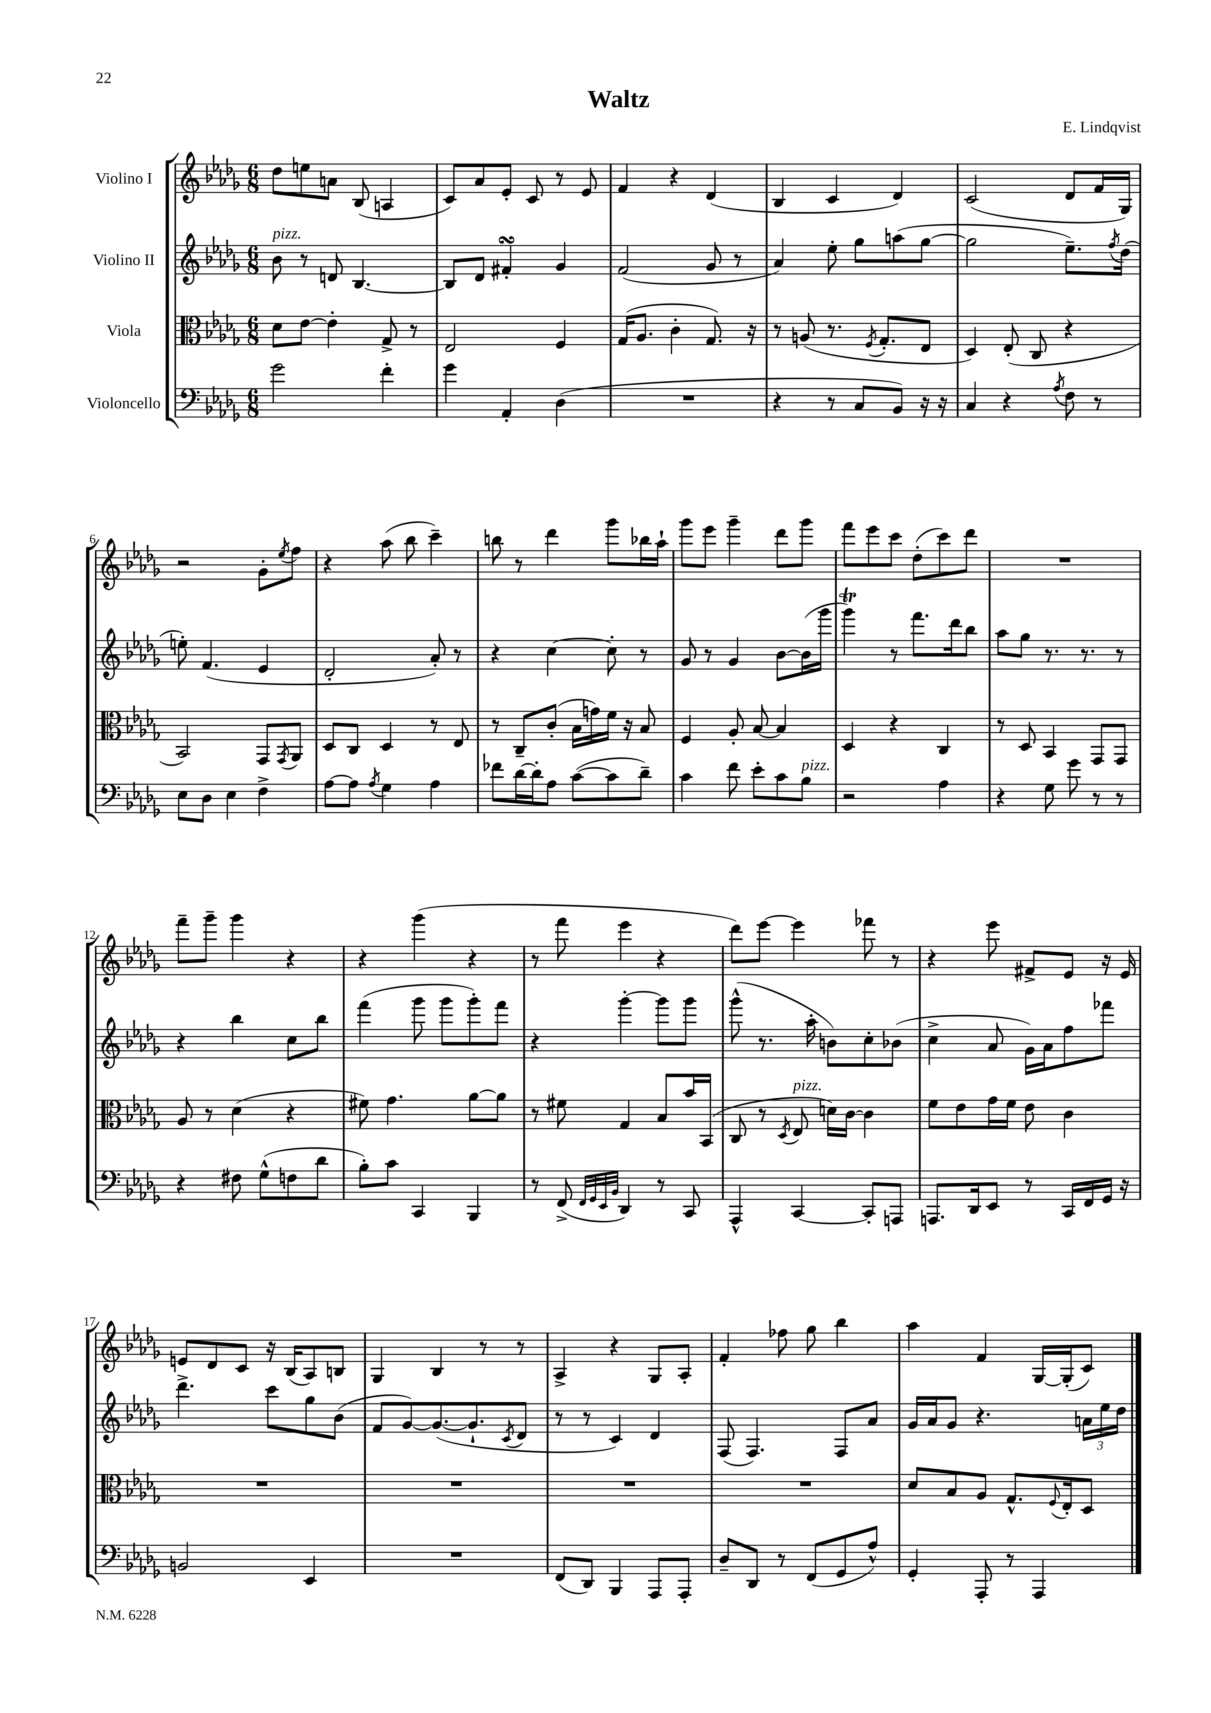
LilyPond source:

\header { title = "Waltz" composer = "E. Lindqvist" }
<<
\new StaffGroup <<
\new Staff = "s0" \with { instrumentName = "Violino I" } {
    \clef treble \key des \major \numericTimeSignature \time 6/8
    des''8 e''8 a'8 bes8( a4 |
    c'8) aes'8 ees'8-. c'8 r8 ees'8 |
    f'4 r4 des'4( |
    bes4 c'4 des'4) |
    c'2( des'8 f'16 ges16) |
    r2 ges'8-. \acciaccatura { ees''8 } f''8 |
    r4 aes''8( bes''8 c'''4--) |
    b''8 r8 des'''4 ges'''8 bes''16 aes''16-! |
    ges'''8 ees'''8 ges'''4-- des'''8 ges'''8 |
    f'''8 ees'''8 c'''8 des''8-.( c'''8) des'''8 |
    R2. |
    f'''8-- ges'''8-- ges'''4 r4 |
    r4 ges'''4( r4 |
    r8 f'''8 ees'''4 r4 |
    des'''8) ees'''8~ ees'''4 fes'''8 r8 |
    r4 ees'''8 fis'8-> ees'8 r16 ees'16 |
    e'8 des'8 c'8 r16 bes16( aes8) b8 |
    ges4 bes4 r8 r8 |
    aes4-> r4 ges8 aes8-. |
    f'4-. fes''8 ges''8 bes''4 |
    aes''4 f'4 ges16~ ges16-.( c'8) \bar "|." |
}
\new Staff = "s1" \with { instrumentName = "Violino II" } {
    \clef treble \key des \major \numericTimeSignature \time 6/8
    bes'8^\markup { \italic "pizz." } r8 d'8 bes4.~ |
    bes8 des'8 fis'4-.\turn ges'4 |
    f'2( ges'8 r8 |
    aes'4) ees''8-. ges''8 a''8( ges''8~ |
    ges''2 ees''8.--) \acciaccatura { f''8 } des''16( |
    e''8-.) f'4.( ees'4 |
    des'2-. aes'8-.) r8 |
    r4 c''4~ c''8-. r8 |
    ges'8 r8 ges'4 bes'8~ bes'16( ges'''16 |
    ges'''4\trill) r8 f'''8. des'''16 bes''8 |
    aes''8 ges''8 r8. r8. r8 |
    r4 bes''4 c''8 bes''8 |
    f'''4( ges'''8 ges'''8 ges'''8-.) f'''8 |
    r4 ges'''4~-. ges'''8 ges'''8 |
    ges'''8-^( r8. aes''16-. b'8) c''8-. bes'8( |
    c''4-> aes'8 ges'16) aes'16 f''8 fes'''8 |
    des'''4.-> c'''8 ges''8 bes'8( |
    f'8 ges'8~) ges'8.~( ges'8.-! \acciaccatura { c'8 } des'8 |
    r8 r8 c'4) des'4 |
    f8( f4.) f8 aes'8 |
    ges'16 aes'16 ges'8 r4. \tuplet 3/2 { a'16 ees''16 des''16 } \bar "|." |
}
\new Staff = "s2" \with { instrumentName = "Viola" } {
    \clef alto \key des \major \numericTimeSignature \time 6/8
    des'8 ees'8~ ees'4-. ges8-> r8 |
    ees2 f4 |
    ges16( aes8. c'4-. ges8.) r16 |
    r8 a8( r8. \acciaccatura { f8 } ges8.-. ees8 |
    des4) ees8-.( c8 r4 |
    bes,2) ges,8 \acciaccatura { ges,8 } aes,8 |
    des8 c8 des4 r8 ees8 |
    r8 c8-- c'8-.( bes16 g'16) f'16 r16 bes8 |
    f4 aes8-. bes8~ bes4 |
    des4 r4 c4 |
    r8 des8 bes,4 ges,8 ges,8 |
    aes8 r8 des'4( r4 |
    fis'8) ges'4. aes'8~ aes'8 |
    r8 fis'8 ges4 bes8 bes'16 bes,16( |
    c8 r8 \acciaccatura { des8 } ees8^\markup { \italic "pizz." } d'16) c'16~ c'4 |
    f'8 ees'8 ges'16 f'16 ees'8 c'4 |
    R2. |
    R2. |
    R2. |
    R2. |
    des'8 bes8 aes8 ges8.-^ \appoggiatura { f8 } ees16-. des8 \bar "|." |
}
\new Staff = "s3" \with { instrumentName = "Violoncello" } {
    \clef bass \key des \major \numericTimeSignature \time 6/8
    ges'2 f'4-. |
    ges'4 aes,4-. des4( |
    R2. |
    r4 r8 c8 bes,8) r16 r16 |
    c4 r4 \acciaccatura { aes8 } f8 r8 |
    ees8 des8 ees4 f4-> |
    aes8~ aes8 \acciaccatura { aes8 } ges4 aes4 |
    fes'8 des'16~ des'16-. aes8 c'8~( c'8 des'8--) |
    c'4 f'8 ees'8-. c'8 bes8^\markup { \italic "pizz." } |
    r2 aes4 |
    r4 ges8 ges'8 r8 r8 |
    r4 fis8 ges8-^( f8 des'8 |
    bes8-.) c'8 c,4 bes,,4 |
    r8 f,8->( \grace { f,32 ges,32 ees,32 bes,32 } des,4) r8 c,8 |
    aes,,4-^ c,4~ c,8-. a,,8 |
    a,,8. des,16 ees,8 r8 c,16 f,16 ges,16 r16 |
    b,2 ees,4 |
    R2. |
    f,8( des,8) bes,,4 aes,,8 aes,,8-. |
    des8-- des,8 r8 f,8( ges,8 aes8-^) |
    ges,4-. aes,,8-. r8 aes,,4 \bar "|." |
}
>>
>>
